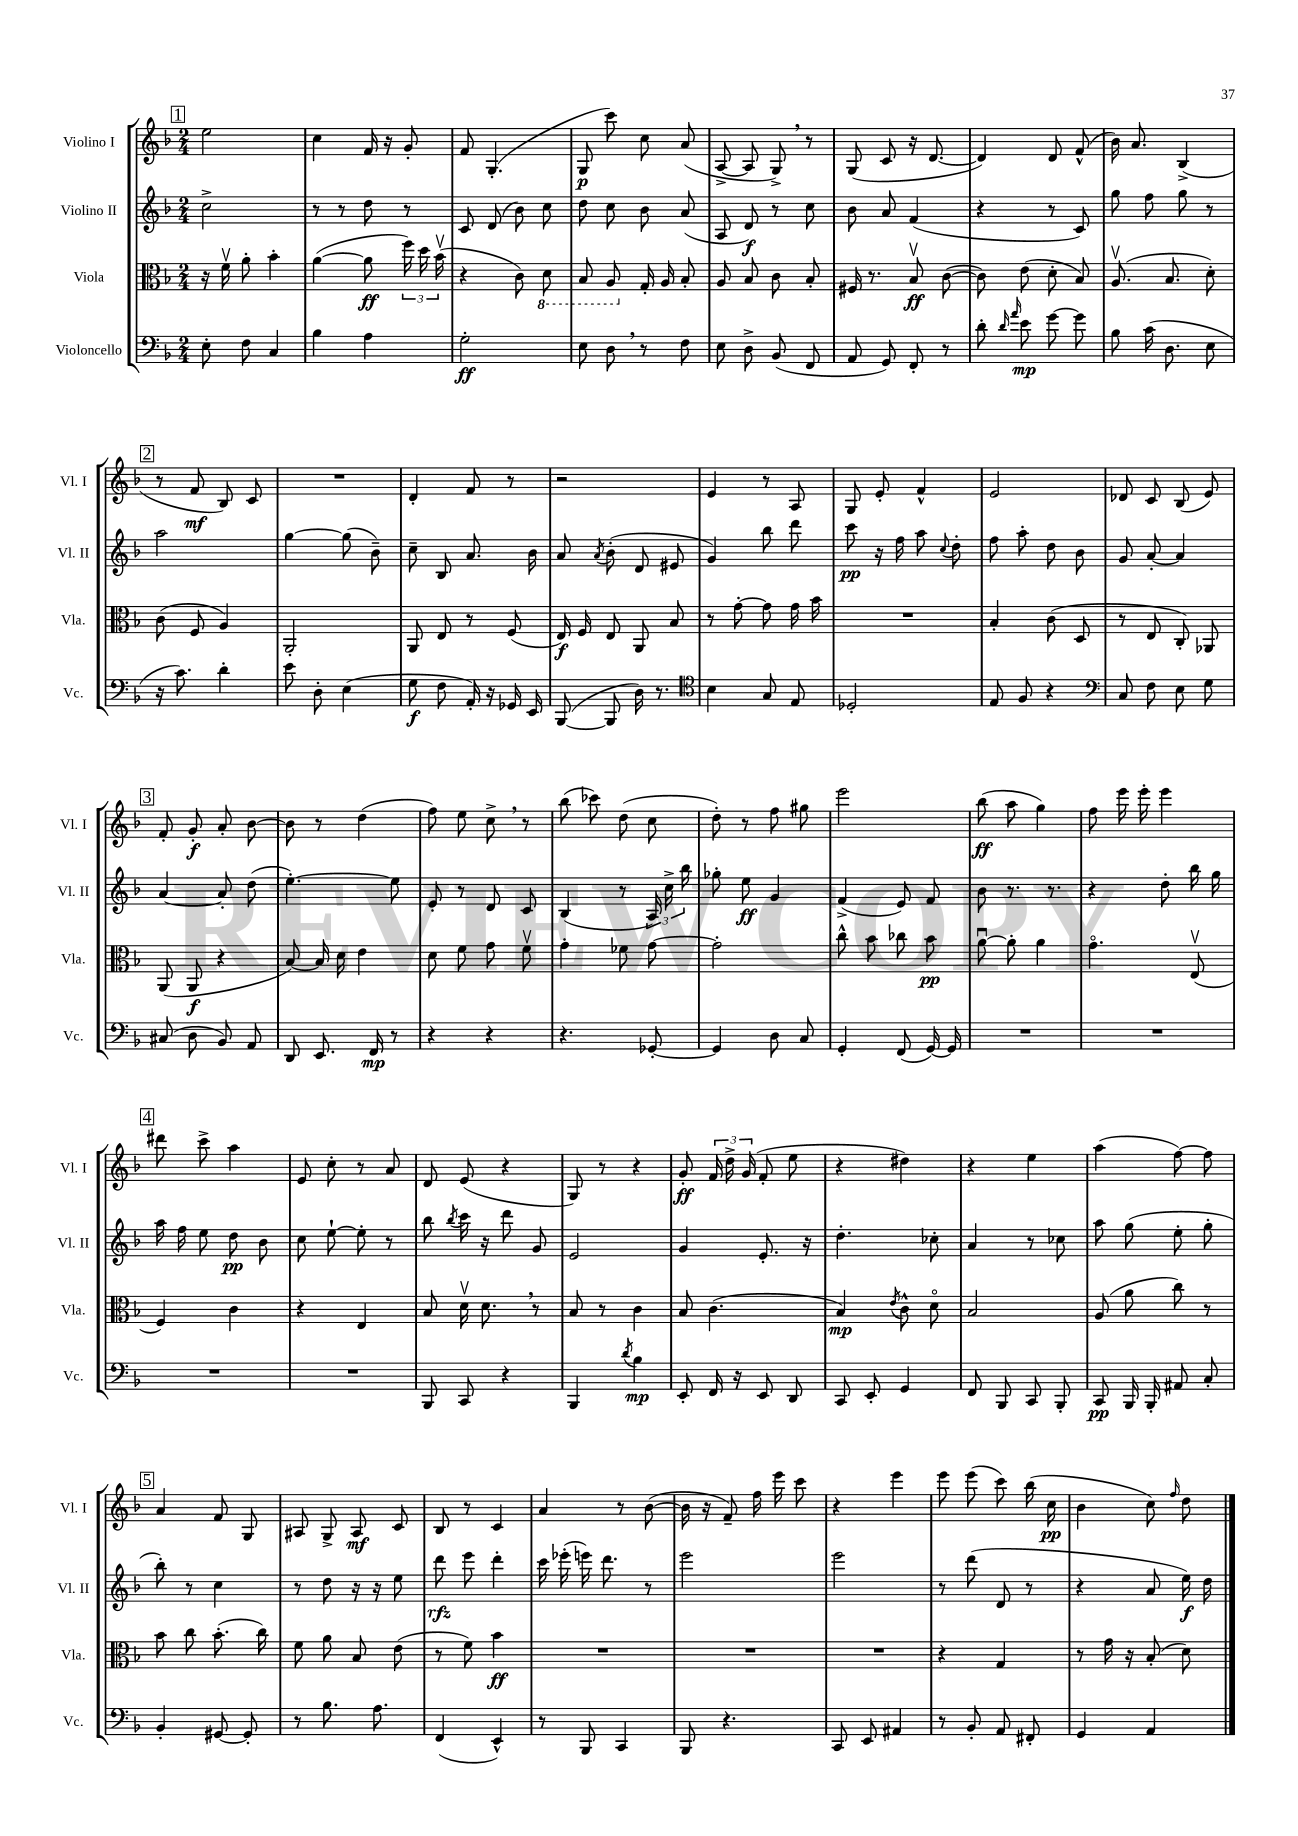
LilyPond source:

<<
\new StaffGroup <<
\new Staff = "s0" \with { instrumentName = "Violino I" shortInstrumentName = "Vl. I" } {
    \clef treble \key f \major \numericTimeSignature \time 2/4
    \autoBeamOff \mark \markup { \box "1" } e''2 |
    c''4 f'16 r16 g'8-. |
    f'8 g4.-.( |
    g8\p c'''8) c''8 a'8( |
    a8~-> a8 g8->) \breathe r8 |
    g8( c'8 r16 d'8.~ |
    d'4) d'8 f'8-^( |
    bes'16) a'8. bes4->( |
    \mark \markup { \box "2" } r8 f'8\mf bes8) c'8 |
    R2 |
    d'4-. f'8 r8 |
    r2 |
    e'4 r8 a8 |
    g8 e'8-. f'4-^ |
    e'2 |
    des'8 c'8 bes8( e'8) |
    \mark \markup { \box "3" } f'8-. g'8-.\f a'8-. bes'8~ |
    bes'8 r8 d''4( |
    f''8) e''8 c''8-> \breathe r8 |
    bes''8( ces'''8) d''8( c''8 |
    d''8-.) r8 f''8 gis''8 |
    e'''2 |
    bes''8\ff( a''8 g''4) |
    f''8 e'''16 e'''16-. e'''4 |
    \mark \markup { \box "4" } dis'''8 c'''8-> a''4 |
    e'8 c''8-. r8 a'8 |
    d'8 e'8( r4 |
    g8) r8 r4 |
    g'8-.\ff \tuplet 3/2 { f'16 d''16-> g'16( } f'8-. e''8 |
    r4 dis''4) |
    r4 e''4 |
    a''4( f''8~) f''8 |
    \mark \markup { \box "5" } a'4 f'8 g8 |
    ais8 g8-> ais8\mf c'8 |
    bes8 r8 c'4 |
    a'4 r8 bes'8~( |
    bes'16 r16 f'8--) f''16 e'''16 c'''8 |
    r4 e'''4 |
    e'''8 e'''8( c'''8) bes''16( c''16\pp |
    bes'4 c''8) \grace { f''16 } d''8 \bar "|." |
}
\new Staff = "s1" \with { instrumentName = "Violino II" shortInstrumentName = "Vl. II" } {
    \clef treble \key f \major \numericTimeSignature \time 2/4
    \autoBeamOff \mark \markup { \box "1" } c''2-> |
    r8 r8 d''8 r8 |
    c'8 d'8( bes'8) c''8 |
    d''8 c''8 bes'8 a'8( |
    a8 d'8\f) r8 c''8 |
    bes'8 a'8 f'4( |
    r4 r8 c'8) |
    g''8 f''8 g''8 r8 |
    \mark \markup { \box "2" } a''2 |
    g''4~ g''8( bes'8--) |
    c''8-- bes8 a'8. bes'16 |
    a'8 \acciaccatura { a'8 } bes'8-.( d'8 eis'8 |
    g'4) bes''8 d'''8 |
    c'''8\pp r16 f''16 a''8 \appoggiatura { c''8 } d''8-. |
    f''8 a''8-. d''8 bes'8 |
    g'8 a'8~-. a'4 |
    \mark \markup { \box "3" } a'4~ a'8-. d''8( |
    e''4.~-.) e''8 |
    e'8-. r8 d'8 c'8 |
    bes4( r8 \tuplet 3/2 { a16) c''16-> bes''16 } |
    ges''8-. e''8\ff g'4 |
    f'4->( e'8) f'8 |
    bes'8 r8. r8. |
    r4 d''8-. bes''16 g''16 |
    \mark \markup { \box "4" } a''16 f''16 e''8 d''8\pp bes'8 |
    c''8 e''8~-! e''8-. r8 |
    bes''8 \acciaccatura { bes''8 } c'''16 r16 d'''8 g'8 |
    e'2 |
    g'4 e'8.-. r16 |
    d''4.-. ces''8-. |
    a'4 r8 ces''8 |
    a''8 g''8( e''8-. g''8-. |
    \mark \markup { \box "5" } bes''8-.) r8 c''4 |
    r8 d''8 r16 r16 e''8 |
    d'''8\rfz e'''8 d'''4-. |
    c'''16 ees'''16-.( e'''16) d'''8. r8 |
    e'''2 |
    e'''2 |
    r8 d'''8( d'8 r8 |
    r4 a'8 e''16\f) d''16 \bar "|." |
}
\new Staff = "s2" \with { instrumentName = "Viola" shortInstrumentName = "Vla." } {
    \clef alto \key f \major \numericTimeSignature \time 2/4
    \autoBeamOff \mark \markup { \box "1" } r16 f'16\upbow a'8-. bes'4-. |
    a'4~( a'8\ff \tuplet 3/2 { f''16) d''16 bes'16\upbow( } |
    r4 c'8) \ottava #-1 d8 |
    bes,8 a,8 \ottava #0 g16-. a16 bes8-. |
    a8 bes8 c'8 bes8-. |
    fis16 r8. bes8\upbow\ff c'8~( |
    c'8) e'8( d'8-. bes8) |
    a8.\upbow( bes8. d'8-.) |
    \mark \markup { \box "2" } c'8( f8 a4) |
    a,2-. |
    a,8 e8 r8 f8( |
    e16\f) f16 e8 a,8 bes8 |
    r8 g'8~-. g'8 g'16 bes'16 |
    R2 |
    bes4-. c'8( d8 |
    r8 e8 c8-.) aes,8 |
    \mark \markup { \box "3" } a,8( a,8\f r4 |
    bes8~) bes16 d'16 e'4 |
    d'8 f'8 g'8 f'8\upbow |
    g'4-. fes'8 g'8~ |
    g'2-. |
    c''8-^ bes'8 ces''8 bes'8\pp |
    a'8~\downbow a'8-. a'4 |
    g'4.\flageolet e8\upbow( |
    \mark \markup { \box "4" } f4) c'4 |
    r4 e4 |
    bes8 d'16\upbow d'8. \breathe r8 |
    bes8 r8 c'4 |
    bes8 c'4.( |
    bes4\mp) \acciaccatura { e'8 } c'8-^ d'8\flageolet |
    bes2 |
    a8( a'8 c''8) r8 |
    \mark \markup { \box "5" } bes'8 c''8 bes'8.-.( c''16) |
    f'8 a'8 bes8 e'8( |
    r8 f'8) bes'4\ff |
    R2 |
    R2 |
    R2 |
    r4 g4 |
    r8 g'16 r16 bes8-.( d'8) \bar "|." |
}
\new Staff = "s3" \with { instrumentName = "Violoncello" shortInstrumentName = "Vc." } {
    \clef bass \key f \major \numericTimeSignature \time 2/4
    \autoBeamOff \mark \markup { \box "1" } e8-. f8 c4 |
    bes4 a4 |
    g2-.\ff |
    e8 d8 \breathe r8 f8 |
    e8 d8-> bes,8( f,8 |
    a,8 g,8) f,8-. r8 |
    d'8-. \grace { d'16 a'16 } e'8\mp g'8~ g'8 |
    bes8 c'16( d8. e8 |
    \mark \markup { \box "2" } r16 c'8.) d'4-. |
    e'8 d8-. e4( |
    g8\f f8 a,16-.) r16 ges,16 e,16 |
    bes,,8~( bes,,8 d16) r8. |
    \clef tenor bes4 g8 e8 |
    des2-. |
    e8 f8 r4 |
    \clef bass c8 f8 e8 g8 |
    \mark \markup { \box "3" } cis8( d8 bes,8) a,8 |
    d,8 e,8. f,16\mp r8 |
    r4 r4 |
    r4. ges,8~-. |
    ges,4 d8 c8 |
    g,4-. f,8( g,16~) g,16 |
    R2 |
    R2 |
    \mark \markup { \box "4" } R2 |
    R2 |
    bes,,8 c,8 r4 |
    bes,,4 \acciaccatura { d'8 } bes4\mp |
    e,8-. f,16 r16 e,8 d,8 |
    c,8 e,8-. g,4 |
    f,8 bes,,8 c,8 bes,,8-. |
    c,8\pp bes,,16 bes,,16-. ais,8 c8-. |
    \mark \markup { \box "5" } bes,4-. gis,8~ gis,8-. |
    r8 bes8. a8. |
    f,4( e,4-^) |
    r8 bes,,8 c,4 |
    bes,,8 r4. |
    c,8 e,8 ais,4 |
    r8 bes,8-. a,8 fis,8-. |
    g,4 a,4 \bar "|." |
}
>>
>>
\layout { \context { \Score \remove "Bar_number_engraver" } }
